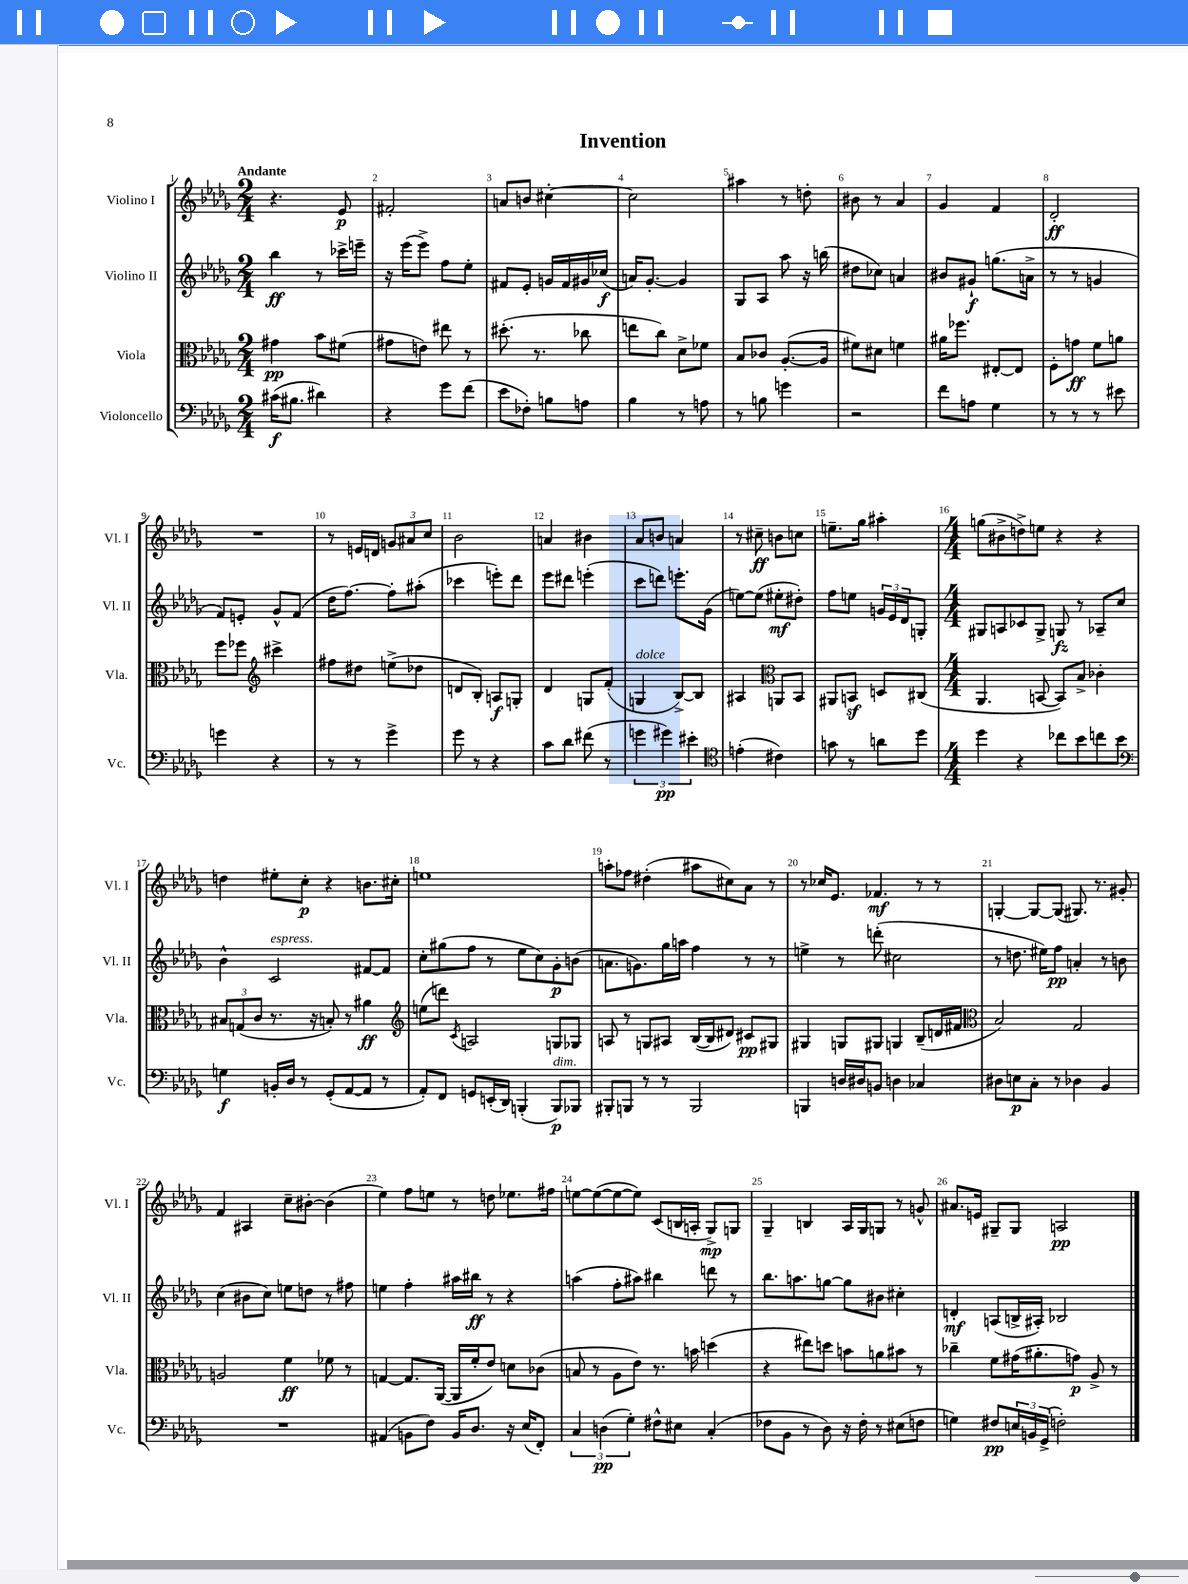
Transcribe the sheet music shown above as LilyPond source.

\header { title = "Invention" }
<<
\new StaffGroup <<
\new Staff = "s0" \with { instrumentName = "Violino I" shortInstrumentName = "Vl. I" } {
    \clef treble \key des \major \numericTimeSignature \time 2/4 \tempo "Andante"
    r4. ees'8\p |
    fis'2-. |
    a'8 b'8 cis''4~-. |
    cis''2 |
    ais''4 r8 d''8-. |
    bis'8 r8 aes'4 |
    ges'4 f'4 |
    des'2-.\ff |
    R2 |
    r8 e'16 d'16 \tuplet 3/2 { g'8 ais'8 c''8 } |
    bes'2 |
    a'4 bis'4 |
    aes'8 b'8 a'4 |
    r8 cis''8--\ff b'8 c''8 |
    e''8.-- ges''16 ais''4-. |
    \numericTimeSignature \time 4/4 g''8( bis'8-> d''8->) e''8 r4 r4 |
    d''4 eis''8-. c''8-.\p r4 b'8. cis''16-. |
    e''1 |
    a''8-. fes''8 dis''4-.( ais''8 cis''8) aes'8 r8 |
    r8 ces''16 ees'8. fes'4.\mf r8 r8 |
    g4~-. g8~ g8( gis8.) r8. gis'8-. |
    f'4 ais4 c''8-- bis'8~-. bis'4( |
    ees''4) f''8 e''8 r8 d''8 ees''8. fis''16 |
    e''8~ e''8~( e''8~ e''8) c'8( b16 a16-. ges8->\mp) g8 |
    ges4-- b4 aes16 ges16 g8 r8 g'8-^ |
    ais'8. e'16 gis8-- gis8 a2\pp \bar "|." |
}
\new Staff = "s1" \with { instrumentName = "Violino II" shortInstrumentName = "Vl. II" } {
    \clef treble \key des \major \numericTimeSignature \time 2/4
    bes''4\ff r8 ces'''16-> e'''16-- |
    r16 ees'''16( ees'''8->) f''8 ees''8-. |
    fis'8 ees'8-. g'16 fis'16 gis'16 ces''16\f( |
    a'16) ges'8.~-. ges'4 |
    ges8 aes8 aes''8 r16 b''16( |
    dis''8 ces''8) a'4 |
    bis'8 gis'8-!\f g''8.( a'16-> |
    r8 r8 g'4 |
    f'8) e'8-. ges'8-^ f'8( |
    des''16 f''8.~) f''8-. ais''8-.( |
    ces'''4 e'''8-.) des'''8 |
    ees'''8 dis'''8 e'''4-.( |
    c'''8 d'''8) e'''8.-. ges'16( |
    e''8~) e''8( eis''8-.\mf dis''8-.) |
    f''8 e''8 \tuplet 3/2 { g'16 ees'16 des'16 } g8-. |
    \numericTimeSignature \time 4/4 gis8 a8 ces'8 gis8-> g8\fz r8 aes8-- c''8 |
    bes'4-^ c'2^\markup { \italic "espress." } fis'8~ fis'8 |
    c''8-. gis''8( f''8 r8 ees''8 c''8) ges'8-.\p b'8( |
    a'8. g'8.) ges''16 a''16 f''4 r8 r8 |
    e''4-> r8 d'''8-.( cis''2 |
    r8 d''8. eis''16) f''8\pp a'4-. r8 b'8 |
    c''4( bis'8 c''8) e''8 d''8 r8 fis''8 |
    e''4 f''4-. ais''16 bis''16\ff r8 r4 |
    a''4( f''8-. ais''8) bis''4 d'''8 r8 |
    bes''8. a''8. g''8~ g''8 bis'8 cis''4-. |
    d'4-.\mf a8( b16-> ais16-.) bes2 \bar "|." |
}
\new Staff = "s2" \with { instrumentName = "Viola" shortInstrumentName = "Vla." } {
    \clef alto \key des \major \numericTimeSignature \time 2/4
    gis'4\pp bes'8 fis'8( |
    gis'8 e'8) eis''8 r8 |
    dis''8.-.( r8. ces''8 |
    e''8 c''8) des'8-> fes'8 |
    bes8 ces'8 aes8.~-.( aes16 |
    fis'8) dis'8 f'4 |
    ais'16 fes''8. eis8~-. eis8 |
    f8-. g'8\ff f'8 a'8 |
    f''8 fes''8 \clef treble cis'''4-> |
    fis''8 dis''8 e''8->( des''8 |
    d'8 bes8-.) a8\f g8-. |
    des'4 g8 f'8-.( |
    g4^\markup { \italic "dolce" } bes8~->) bes8 |
    ais4 \clef alto a,8 bes,8 |
    ais,8 b,8\sf d8 cis8( |
    \numericTimeSignature \time 4/4 aes,4. b,8~ b,8) bes8-> ces'4-. |
    \tuplet 3/2 { bis8 g8( c'8 } r8. r16 b8-.) r8 ais'4\ff |
    \clef treble e''8( d'''8) \acciaccatura { c'8 } a2 g8 ges8 |
    a8 r8 g8 ais8 bes16~( bes16 dis'8) cis'8\pp gis8 |
    gis4 g8 gis8 g4 bes8--( d'16 fis'16 |
    \clef alto bes2) ges2 |
    a2 f'4\ff fes'8 r8 |
    g4~ g8. aes,16~( aes,16 f'16-. ees'8) d'8 ces'8( |
    b8 r8 aes8 ees'8) r8. b'16 d''4( |
    r4 eis''8) d''8 b'8 a'8 bis'8 r8 |
    ces''4-- f'8 gis'16( ais'8.-. g'8\p) aes8-> r8 \bar "|." |
}
\new Staff = "s3" \with { instrumentName = "Violoncello" shortInstrumentName = "Vc." } {
    \clef bass \key des \major \numericTimeSignature \time 2/4
    cis'16\f( bis8. dis'4) |
    r4 ges'8 f'8( |
    ees'8 fes8-.) b8 a8 |
    bes4 r8 a8 |
    r8 b8 g'4 |
    r2 |
    f'8 a8 ges4 |
    r8 r8 r8 eis'8 |
    g'4 r4 |
    r8 r8 ges'4-> |
    ges'8 r8 r4 |
    c'8 des'8 fis'8( r8 |
    \tuplet 3/2 { g'4 gis'4\pp) eis'4-. } |
    \clef tenor e'4-.( cis'4) |
    g'8 r8 a'8 des''8 |
    \numericTimeSignature \time 4/4 des''4 r4 ces''8 bes'8 c''8 bes'8 |
    \clef bass g4\f b,16-. des16 r8 ges,8-.( aes,8~ aes,8 r8 |
    aes,8-.) f,8 g,8 e,16-.( des,16) b,,4-.( b,,8\p^\markup { \italic "dim." }) bes,,8 |
    bis,,8-. b,,8 r8 r8 b,,2 |
    b,,4 d16 dis16 b,8 d4 ces4 |
    dis8 e8\p c8-. r8 des4 bes,4 |
    R1 |
    ais,4( b,8 f8) b,16 des8. r16 ees16( f,8-.) |
    \tuplet 3/2 { c4 d4\pp( ges4-.) } fis8-^ eis8 c4-.( |
    fes8 bes,8 r8 des8) r16 fes16-. r8 eis8( f8 |
    g4) fis8\pp \tuplet 3/2 { e16 b,16 ges,16->( } f2-.) \bar "|." |
}
>>
>>
\layout { \context { \Score \override BarNumber.break-visibility = ##(#f #t #t) barNumberVisibility = #all-bar-numbers-visible } }
